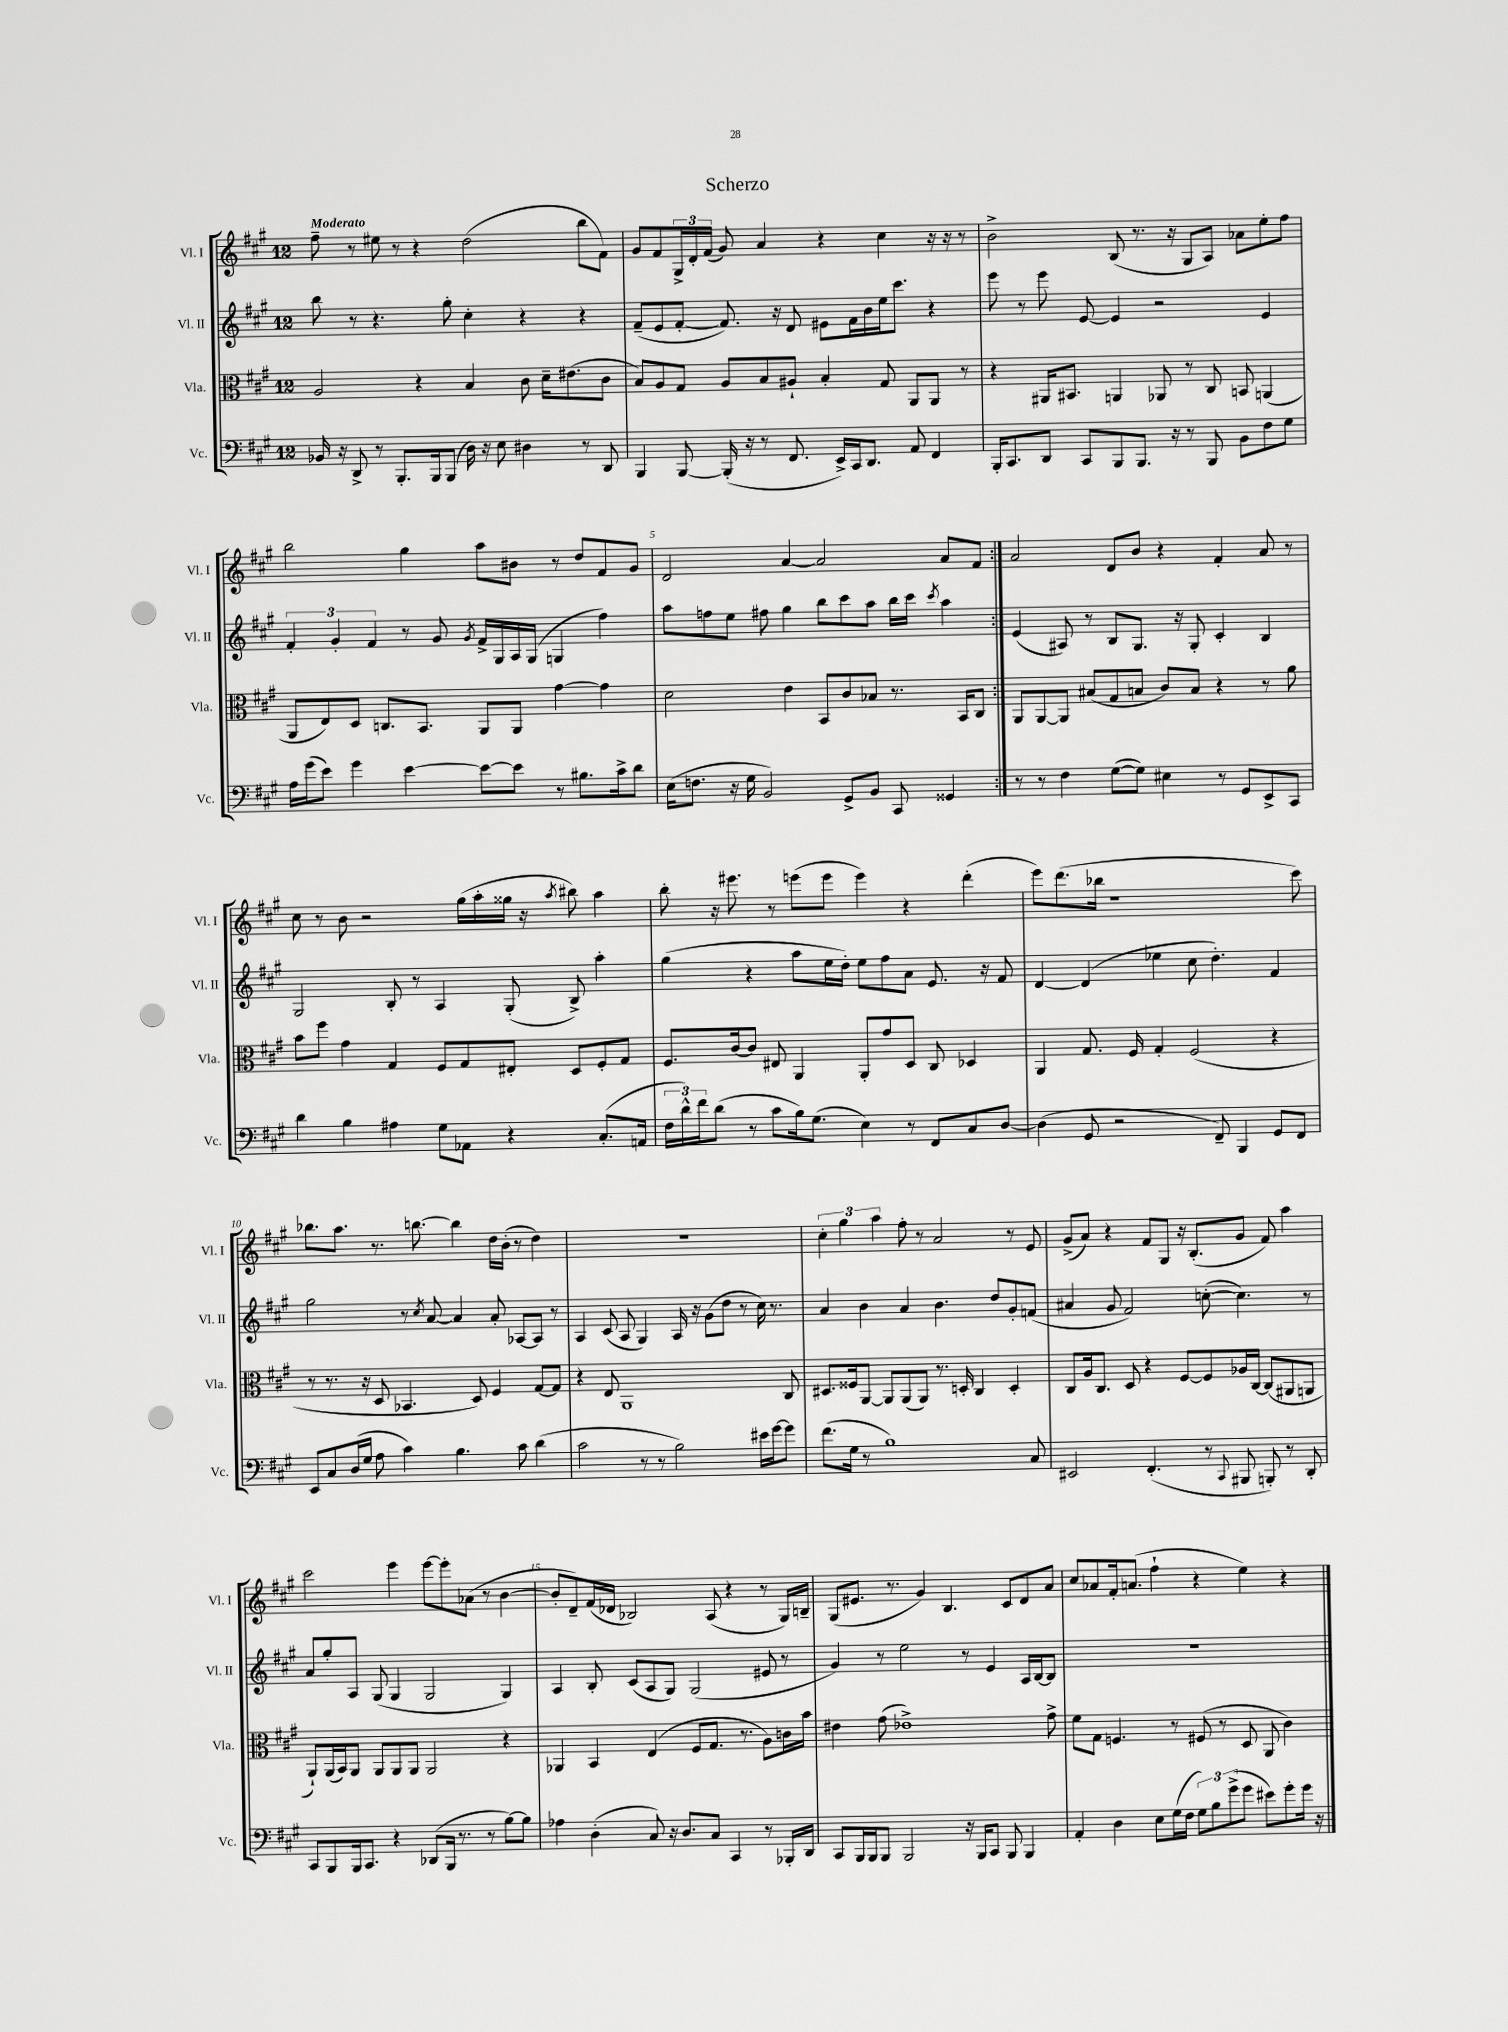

**kern	**kern	**kern	**kern
*staff4	*staff3	*staff2	*staff1
*clefF4	*clefC3	*clefG2	*clefG2
*k[f#c#g#]	*k[f#c#g#]	*k[f#c#g#]	*k[f#c#g#]
*M12/8	*M12/8	*M12/8	*M12/8
16BB-	2A	8bb	8ff#~
16r	.	.	.
8DD^	.	8r	8r
8r	.	4.r	8ee#
8.BBB'	.	.	8r
.	4r	.	4r
16BBB	.	.	.
(8BBB	.	8gg#'	.
16D)	4B	4cc#'	(2dd
16r	.	.	.
8E	.	.	.
4D#	8c#	4r	.
.	16d~	.	.
.	(8.e#	.	.
8r	.	4r	8bb
8DD	8c#	.	8f#)
=	=	=	=
4BBB	8B)	(8f#~	8g#
.	8A	8e	8f#
[8BBB	8G#	[8f#'	24G#^
.	.	.	24d'
.	.	.	(24f#
(16BBB']	8A	8.f#])	8g#)
16r	.	.	.
8r	8B	.	4a
.	.	16r	.
8.FF#	8A#`	8d	.
.	4B'	8e#	4r
16EE^)	.	.	.
16CC#	.	16f#	.
8.DD	.	16b	.
.	8G#	16ee	4cc#
.	.	8.ccc#	.
8AA	8AA	.	.
4FF#	8AA	4r	16r
.	.	.	16r
.	8r	.	8r
=	=	=	=
16BBB'	4r	8eee	2b^
8.CC#	.	.	.
.	.	8r	.
8DD	16AA#	8eee	.
.	8.BB#	.	.
8CC#	.	[8e	.
8BBB	4AA	4e]	(8B
8.BBB	.	.	8.r
.	8AA-	2r	.
16r	.	.	16r
8r	8r	.	8G#
8BBB	8C#	.	8A)
8BB	8BB	.	8a-
8F#	(4AA	4e	8ee'
8G#	.	.	8ff#
=	=	=	=
16A	8AA	6f#'	2bb
(16g#	.	.	.
8e)	8E)	.	.
.	.	6g#'	.
4g#	8D	.	.
.	.	6f#	.
.	8.C	.	.
[4e	.	8r	4gg#
.	8.BB	.	.
.	.	8g#	.
.	.	8qg#	.
8e_	8AA	16f#^	8aa
.	.	16G#	.
8e]	8AA	16A	8b#
.	.	(16G#	.
8r	[4g#	4G	8r
8.B#	.	.	8dd
.	4g#]	4ff#)	8f#
16c#^	.	.	.
8d	.	.	8g#
=	=	=	=
(16E	2d	8aa	2d
8.F	.	.	.
.	.	8ff	.
16r	.	8ee	.
16G#	.	.	.
2BB)	.	8ff#	.
.	4e	4gg#	[4a
.	8BB	8bb	2a]
8GG#^	8c#	8ccc#	.
8BB	8B-	8aa	.
8CC#	8.r	16bb	.
.	.	16ccc#	.
.	.	8qccc#	.
4GG##	.	4aa	8a
.	16BB	.	.
.	8C#	.	8f#
=:|!	=:|!	=:|!	=:|!
8r	8AA	(4e	2a
8r	[8AA	.	.
4F#	8AA]	8A#)	.
.	(8B#	8r	.
([8G#	8G#	8B	8d
8G#])	8B	8.G#	8b
4E#	8c#)	.	4r
.	.	16r	.
.	8B	8G#'	.
8r	4r	4c#'	4f#'
8GG#	.	.	.
8EE^	8r	4B	8a
8CC#	8a	.	8r
=	=	=	=
4d	8b	2G#	8cc#
.	8ff#	.	8r
4B	4g#	.	8b
.	.	.	2r
4A#	4G#	8B'	.
.	.	8r	.
8G#	8F#	4A	.
8AA-	8G#	.	(16gg#
.	.	.	16aa'
4r	8E#'	(8G#'	16gg##
.	.	.	16r
.	.	.	8qaa
.	8D	8B^)	8bb#)
(8.C#'	8F#'	4aa'	4aa
.	8G#	.	.
16AA	.	.	.
=	=	=	=
24F#	8.F#	(4gg#	8bb'
24d^^)	.	.	.
24f#	.	.	.
(8d	.	.	16r
.	[16c#	.	8.eee#
8r	8c#]	4r	.
8c#	8E#	.	8r
16B)	4AA	8aa	(8eee
(8.G#	.	.	.
.	.	16ee	8eee
.	.	16dd')	.
4E)	8AA'	8ee	4eee)
.	8g#	8ff#	.
8r	8D	8a	4r
8FF#	8C#	8.e	.
8C#	4D-	.	(4ddd'
.	.	16r	.
[8D	.	8f#	.
=	=	=	=
(4D]	4AA	[4d	8eee)
.	.	.	(8.ddd
8GG#	8.G#	(4d]	.
.	.	.	16bb-
2r	.	.	1r
.	16F#	.	.
.	4G#'	4ee-	.
.	(2F#	8cc#	.
8FF#~)	.	4.dd')	.
4BBB	.	.	.
8GG#	4r	4f#	.
8FF#	.	.	8ccc#)
=	=	=	=
8EE	8r	2gg#	8.bb-
8C#	8.r	.	.
.	.	.	8.aa
(16D	.	.	.
16G#	16r	.	.
8A	8D	.	8.r
4c#)	4.BB-	8r	.
.	.	.	[8.bb
.	.	8qcc#	.
.	.	[8a	.
4.B	.	4a]	4bb]
.	8D)	.	.
.	4F#	8a'	16dd
.	.	.	(16b'
8c#	.	[8A-	8r
(4d	[8G#	8A-]	4dd)
.	8G#]	8r	.
=	=	=	=
2c#	4r	4A	1.r
.	8E	(8c#	.
.	1AA	8A	.
8r	.	4G#)	.
8r	.	.	.
2B)	.	16A	.
.	.	16r	.
.	.	(8g#	.
.	.	8dd	.
.	.	8r	.
16e#	.	16cc#)	.
[16g#	.	8.r	.
8g#]	8C#	.	.
=	=	=	=
(8.f#	8.D#	4a	6cc#'
.	.	.	6gg#
16G#	16F##	.	.
8r	[8AA	4b	.
.	.	.	6aa
1B)	8AA]	.	.
.	(8AA	4a	8ff#'
.	8AA)	.	8r
.	8.r	4.b	2a
.	16D'	.	.
.	4C#	.	.
.	.	8dd	.
.	4D'	8g#'	8r
8C#	.	(8f	8e
=	=	=	=
2EE#	8C#	4a#	(8g#^
.	16A	.	8a)
.	8.C#	.	.
.	.	8g#	4r
.	8D	2f#)	.
(4.FF#'	4r	.	8f#
.	.	.	8G#
.	[8F#	.	16r
.	.	.	(8.B'
8r	8F#]	([8cc'	.
8qqCC#	.	.	.
8BBB#	16A-	4.cc])	8g#
.	[16C#	.	.
8BBB')	(8C#]	.	8f#)
8r	8AA#	.	4aa
8DD'	8AA	8r	.
=	=	=	=
8CC#	8AA`)	8a	2ccc#
8BBB	(16AA	8gg#'	.
.	16BB)	.	.
16BBB	8AA	8A	.
8.CC#	.	.	.
.	8AA	(8G#	.
4r	8AA	4G#	4eee
.	8AA	.	.
(8DD-	2AA	2G#	[8eee
16BBB	.	.	8eee']
8.r	.	.	.
.	.	.	(8a-
8r	.	.	8r
[8B)	4r	4G#)	[4b
8B]	.	.	.
=	=	=	=
4A-	4AA-	4A	8b']
.	.	.	8d~)
(4D'	4BB	8B'	(16f#
.	.	.	16d-
.	.	(8c#	2B-)
8C#)	(4E	8A	.
16r	.	8G#)	.
8.D	.	.	.
.	8F#	(2G#	.
8C#	8.G#	.	(8A
4CC#	.	.	4r
.	8.r	.	.
8r	8A)	8e#	8r
16BBB-'	16c	8r	16G#)
16DD	16b	.	16B~
=	=	=	=
8CC#	4e#	4g#)	(8G#
16BBB	.	.	8.e#
16BBB	.	.	.
8BBB	(8g#	8r	.
.	.	.	8.r
2BBB	1e-^)	2ee	.
.	.	.	4g#)
.	.	.	4.B
16r	.	8r	.
16BBB	.	.	.
8CC#	.	4e	.
8BBB	.	.	8c#
4BBB	.	16A	8d
.	.	[16B	.
.	8g#^	8B]	8a
=	=	=	=
4AA'	8f#	1.r	8cc#
.	8G#	.	8a-
4D	4.F	.	16f#'
.	.	.	(8.a
8E	.	.	4ff#`
(16G#	8r	.	.
16F#	.	.	.
12G#)	(8F#	.	4r
12B	.	.	.
.	8r	.	.
(12g#^	.	.	.
8g#	8D	.	4ee)
8e#)	8AA	.	.
8g#'	4c#)	.	4r
16g#	.	.	.
16r	.	.	.
==	==	==	==
*-	*-	*-	*-
